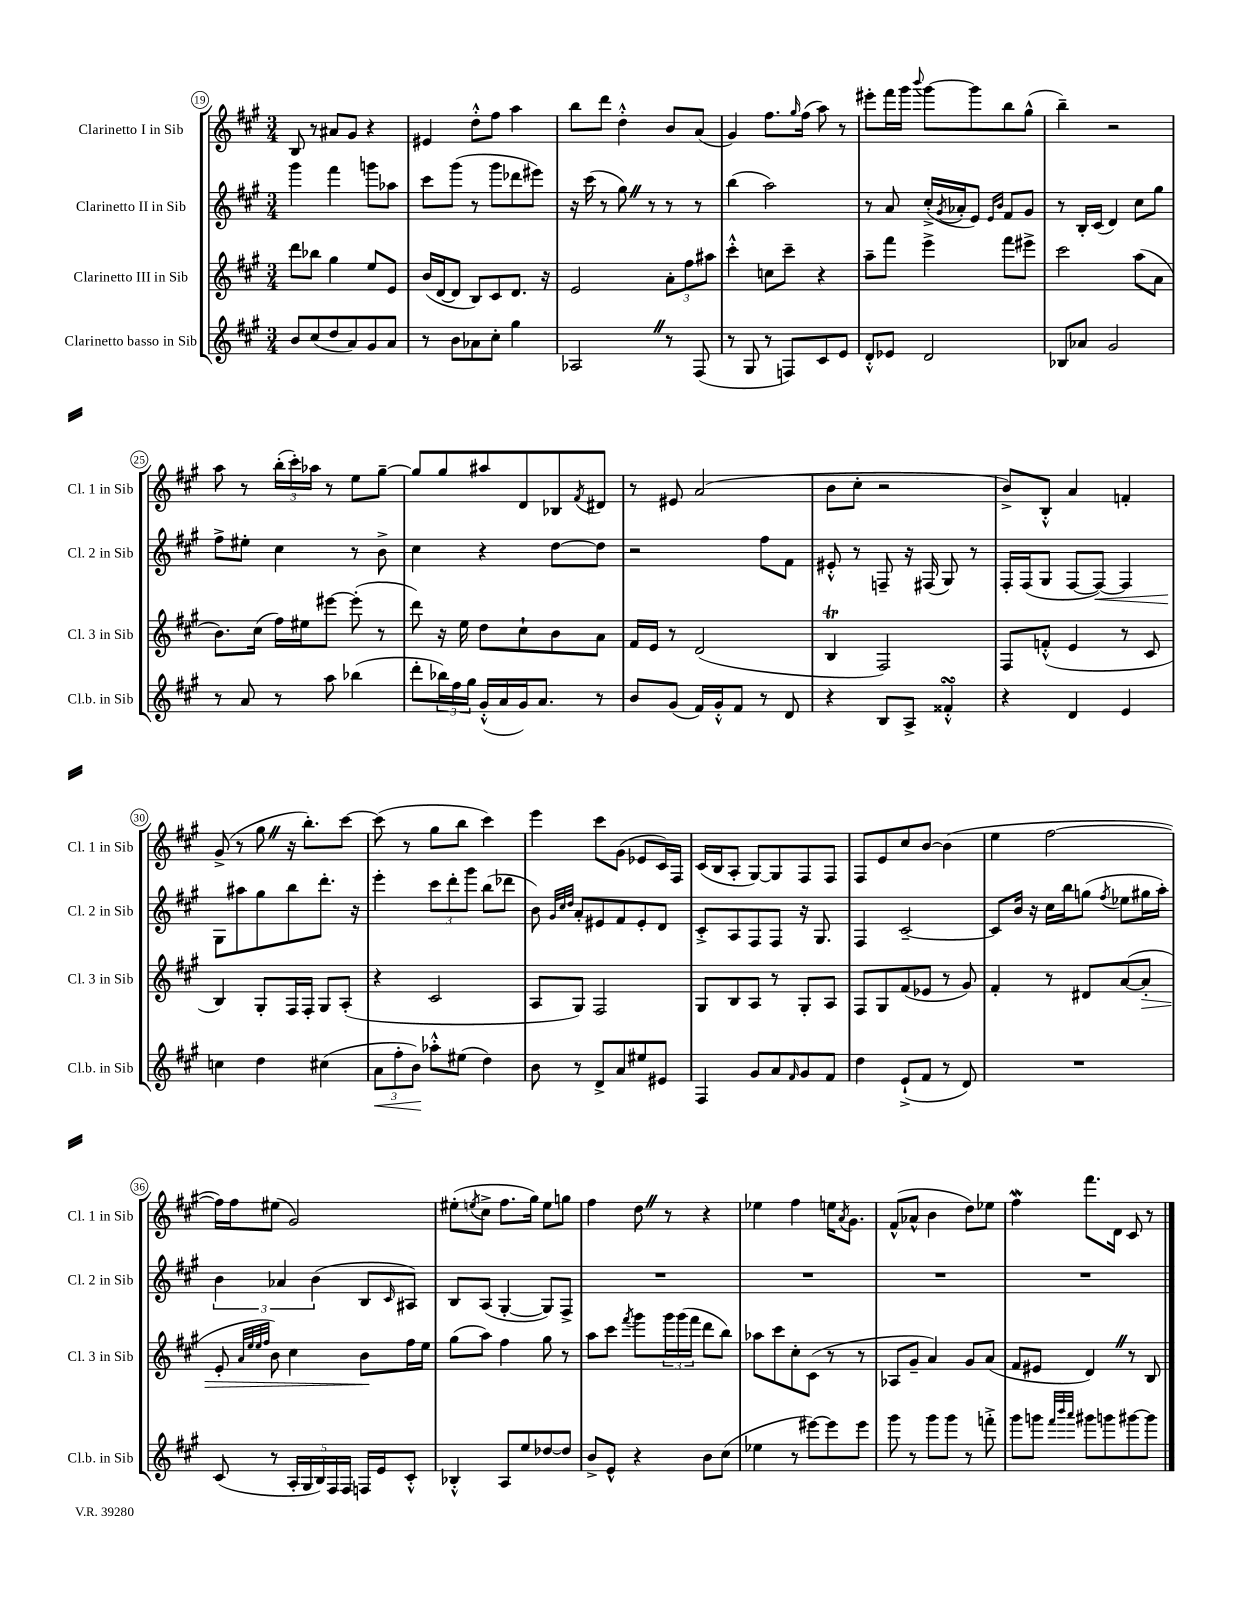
<<
\new StaffGroup <<
\new Staff = "s0" \with { instrumentName = "Clarinetto I in Sib" shortInstrumentName = "Cl. 1 in Sib" } {
    \clef treble \key a \major \numericTimeSignature \time 3/4
    b8 r8 ais'8 gis'8 r4 |
    eis'4 d''8-.-^ fis''8 a''4 |
    b''8 d'''8 d''4-.-^ b'8 a'8( |
    gis'4) fis''8. \grace { gis''16 } fis''16( a''8) r8 |
    eis'''8-. fis'''16 gis'''16 \appoggiatura { b'''8 } gis'''8~ gis'''8 b''8 gis''8-^( |
    b''4--) r2 |
    a''8 r8 \tuplet 3/2 { b''16-.( cis'''16-.) aes''16 } r8 e''8 gis''8~-- |
    gis''8 gis''8 ais''8 d'8 bes8 \acciaccatura { fis'8 } dis'8 |
    r8 eis'8 a'2( |
    b'8 cis''8-. r2 |
    b'8->) b8-.-^ a'4 f'4-. |
    gis'8->( r8 gis''8 \once \override BreathingSign.text = \markup { \musicglyph "scripts.caesura.straight" } \breathe r16 b''8.-.) cis'''8~ |
    cis'''8( r8 gis''8 b''8 cis'''4) |
    e'''4 cis'''8 gis'8( ees'8 cis'16) fis16 |
    cis'16( b16 a8-. gis8~) gis8 fis8 fis8 |
    fis8 e'8 cis''8 b'8~ b'4( |
    e''4 fis''2~ |
    fis''16) fis''16 eis''8( gis'2) |
    eis''8-.( \acciaccatura { e''8 } cis''8-> fis''8. gis''16) e''8 g''8 |
    fis''4 d''8 \once \override BreathingSign.text = \markup { \musicglyph "scripts.caesura.straight" } \breathe r8 r4 |
    ees''4 fis''4 e''16 \acciaccatura { a'8 } gis'8. |
    fis'8-^( aes'8-^ b'4 d''8) ees''8 |
    fis''4\mordent fis'''8. d'16 cis'8 r8 \bar "|." |
}
\new Staff = "s1" \with { instrumentName = "Clarinetto II in Sib" shortInstrumentName = "Cl. 2 in Sib" } {
    \clef treble \key a \major \numericTimeSignature \time 3/4
    gis'''4 fis'''4 g'''8 aes''8 |
    cis'''8 gis'''8( r8 gis'''8 des'''8 eis'''8) |
    r16 cis'''16( r8 gis''8) \once \override BreathingSign.text = \markup { \musicglyph "scripts.caesura.straight" } \breathe r8 r8 r8 |
    b''4( a''2) |
    r8 a'8 cis''16-.->( \acciaccatura { gis'8 } aes'16-. e'8) \grace { e'16 b'16 } fis'8 gis'8 |
    r8 b16-. cis'16( d'4) cis''8 gis''8 |
    fis''8-> eis''8-. cis''4 r8 b'8-> |
    cis''4 r4 d''8~ d''8 |
    r2 fis''8 fis'8 |
    eis'8-.-^ r8 f8-- r16 fis16( gis8) r8 |
    fis16-. fis16( gis8 fis8~ fis8~\<) fis4 |
    gis8\! ais''8 gis''8 b''8 d'''8.-. r16 |
    e'''4-. \tuplet 3/2 { cis'''8 d'''8-. gis'''8 } b''8( des'''8 |
    b'8) \grace { gis'32 cis''32 d''32 } a'8-. eis'8 fis'8 eis'8-. d'8 |
    cis'8-.-> a8 fis8 fis8 r16 gis8. |
    fis4 cis'2~-- |
    cis'8 b'16 r16 cis''16 b''16 g''8( \acciaccatura { fis''8 } ees''8 gis''16 a''16-.) |
    \tuplet 3/2 { b'4 aes'4 b'4( } b8 \grace { cis'16 } ais8) |
    b8 a8( gis4~-. gis8) fis8-> |
    R2. |
    R2. |
    R2. |
    R2. \bar "|." |
}
\new Staff = "s2" \with { instrumentName = "Clarinetto III in Sib" shortInstrumentName = "Cl. 3 in Sib" } {
    \clef treble \key a \major \numericTimeSignature \time 3/4
    d'''8 bes''8 gis''4 e''8 e'8 |
    b'16( d'16~ d'8 b8) cis'8 d'8. r16 |
    e'2 \tuplet 3/2 { a'8-. fis''8 ais''8 } |
    cis'''4-.-^ c''8 cis'''8-- r4 |
    a''8-- fis'''8 e'''4-> fis'''8 eis'''8-> |
    cis'''2 a''8( a'8 |
    b'8.) cis''16( fis''16) eis''16 eis'''8~ eis'''8-.( r8 |
    d'''8) r16 e''16 d''8 cis''8-! b'8 a'8 |
    fis'16 e'16 r8 d'2( |
    b4\trill fis2) |
    fis8 f'8-.-^( e'4 r8 cis'8 |
    b4) gis8-. fis16 fis16-. gis8 a8-.( |
    r4 cis'2 |
    a8 gis8) fis2 |
    gis8 b8 a8 r8 gis8-. a8 |
    fis8 gis8 fis'8( ees'8 r8 gis'8) |
    fis'4-. r8 dis'8 a'8~( a'8-.\> |
    e'8-. \grace { a'32 e''32 e''32 fis''32 } b'8) cis''4 b'8\! fis''16 e''16 |
    gis''8( a''8) fis''4 gis''8 r8 |
    a''8 cis'''8 \acciaccatura { fis'''8 } gis'''8 \tuplet 3/2 { gis'''16 gis'''16( fis'''16 } d'''8 b''8) |
    aes''8 cis'''8 cis''8-. cis'8( r8 r8 |
    aes8 gis'8-- a'4) gis'8 a'8( |
    fis'8 eis'8 d'4) \once \override BreathingSign.text = \markup { \musicglyph "scripts.caesura.straight" } \breathe r8 b8 \bar "|." |
}
\new Staff = "s3" \with { instrumentName = "Clarinetto basso in Sib" shortInstrumentName = "Cl.b. in Sib" } {
    \clef treble \key a \major \numericTimeSignature \time 3/4
    b'8 cis''8( d''8 a'8) gis'8 a'8 |
    r8 b'8 aes'8 cis''8-. gis''4 |
    aes2 \once \override BreathingSign.text = \markup { \musicglyph "scripts.caesura.straight" } \breathe r8 fis8( |
    r8 gis8 r8 f8) cis'8 e'8 |
    d'8-.-^ ees'8 d'2 |
    bes8 aes'8 gis'2 |
    r8 a'8 r8 a''8 bes''4( |
    d'''8-. \tuplet 3/2 { bes''16) fis''16 gis''16 } gis'16-.-^( a'16 gis'16) a'8. r8 |
    b'8 gis'8( fis'16) gis'16-.-^ fis'8 r8 d'8 |
    r4 b8 a8-> fisis'4-.-^\turn |
    r4 d'4 e'4 |
    c''4 d''4 cis''4( |
    \tuplet 3/2 { a'8\< fis''8-. b'8\!) } aes''8-.-^ eis''8( d''4) |
    b'8 r8 d'8-> a'8 eis''8 eis'8 |
    fis4 gis'8 a'8 \grace { fis'16 } gis'8 fis'8 |
    d''4 e'8-!->( fis'8 r8 d'8) |
    R2. |
    cis'8( r8 \tuplet 5/4 { a16-. gis16 b16) fis16 fis16 } f16 e'16 cis'8-.-^ |
    bes4-.-^ a8 e''8 des''8~ des''8 |
    b'8-> e'8-^ r4 b'8 cis''8( |
    ees''4 r8 eis'''8~) eis'''8 eis'''8 |
    gis'''8 r8 gis'''8 gis'''8 r8 f'''8-.-> |
    gis'''8 g'''8 \grace { fis'''32 b'''32 a'''32 } gis'''8 g'''8 gis'''8~ gis'''8 \bar "|." |
}
>>
>>
\layout { \context { \Score currentBarNumber = #19 \override BarNumber.stencil = #(make-stencil-circler 0.1 0.3 ly:text-interface::print) } }
